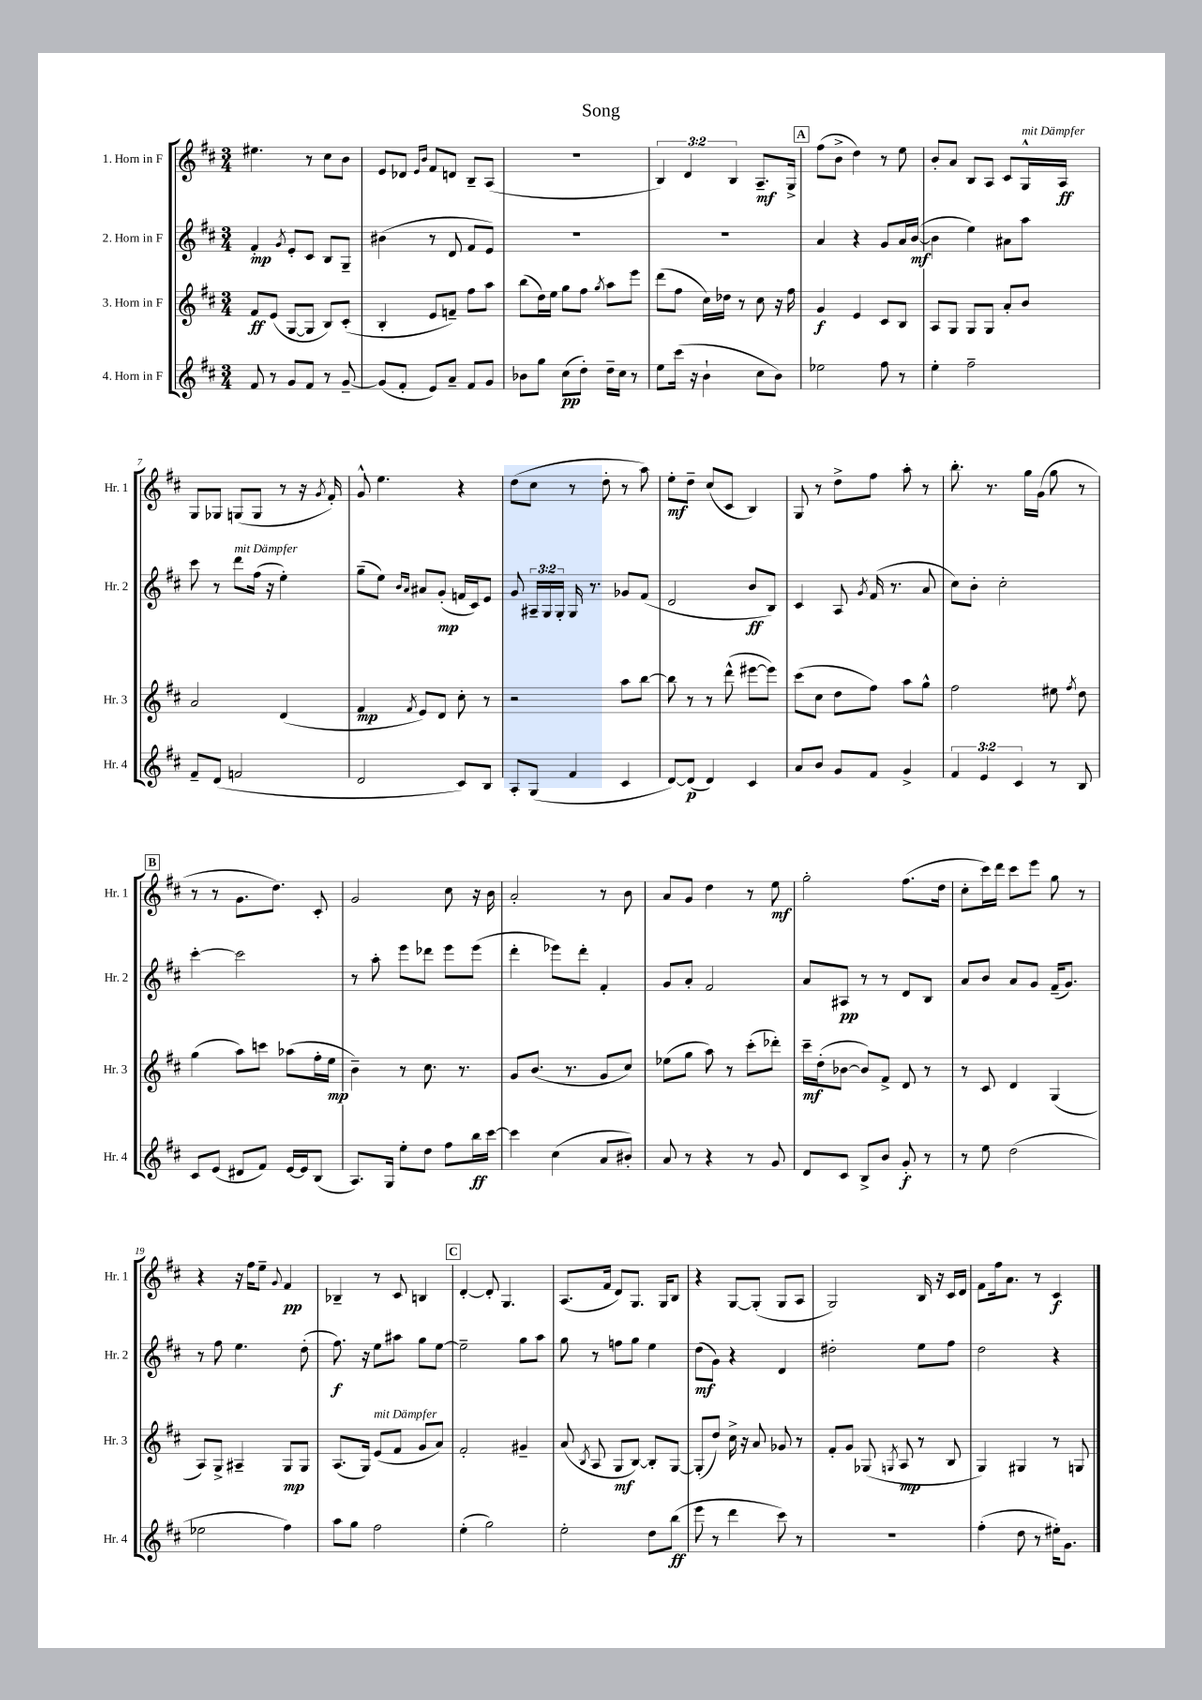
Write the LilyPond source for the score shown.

\header { title = "Song" }
<<
\new StaffGroup <<
\new Staff = "s0" \with { instrumentName = "1. Horn in F" shortInstrumentName = "Hr. 1" } {
    \clef treble \key d \major \numericTimeSignature \time 3/4 \override Staff.TupletNumber.text = #tuplet-number::calc-fraction-text
    \autoBeamOff eis''4. r8 cis''8[ b'8] |
    e'8[ des'8] \grace { e'16[ b'16] } fis'8[ d'8] b8[-- a8]( |
    r2. |
    \tuplet 3/2 { b4) d'4 b4 } a8.[--\mf g16]-> |
    \mark \markup { \box "A" } fis''8[( b'8]-> d''4) r8 e''8 |
    b'8[-. a'8] b8[ a8] cis'8[ g16-^^\markup { \italic "mit Dämpfer" } a16]\ff |
    g8[ ges8] g8[( g8] r8 r16 \acciaccatura { g'8 } fis'16-.) |
    g'8-^ e''4. r4 |
    d''8[( cis''8] r8 d''8-. r8 a''8) |
    e''8[-.\mf d''8]-- cis''8[( cis'8] b4) |
    g8 r8 d''8[-> fis''8] a''8-. r8 |
    b''8.-. r8. g''16[ g'16]( g''8 r8 |
    \mark \markup { \box "B" } r8 r8 g'8.[ d''8.]) cis'8-. |
    g'2 cis''8 r16 b'16 |
    a'2-. r8 b'8 |
    a'8[ g'8] d''4 r8 e''8\mf |
    g''2-. fis''8.[( d''16] |
    cis''8[-. cis'''16) d'''16] cis'''8[ e'''8] g''8 r8 |
    r4 r16 fis''16[ e''8]-- \appoggiatura { g'8 } fis'4\pp |
    bes4-- r8 cis'8 b4 |
    \mark \markup { \box "C" } d'4~-. d'8-. g4. |
    a8.[( fis'16] d'8[) g8.] g16[ b8] |
    r4 g8[~ g8]-.( g8[ a8] |
    g2) b16 r16 cis'16[ d'16] |
    fis'8[ fis''16 a'8.] r8 cis'4\f \bar "|." |
}
\new Staff = "s1" \with { instrumentName = "2. Horn in F" shortInstrumentName = "Hr. 2" } {
    \clef treble \key d \major \numericTimeSignature \time 3/4 \override Staff.TupletNumber.text = #tuplet-number::calc-fraction-text
    \autoBeamOff fis'4-.\mp \acciaccatura { g'8 } e'8[-. cis'8] b8[ g8]-- |
    bis'4( r8 d'8 fis'8[ e'8]) |
    R2. |
    R2. |
    \mark \markup { \box "A" } a'4 r4 g'8[ a'16 b'16]~\mf( |
    b'4 e''4) ais'8[ a''8] |
    cis'''8 r8 d'''8[^\markup { \italic "mit Dämpfer" } fis''16]( r16 e''4-.) |
    g''8[--( e''8]) \grace { b'16[ a'16] } ais'8[ g'8]-.\mp( f'16[ cis'16) e'8] |
    g'8 \tuplet 3/2 { ais16[-- g16 g16]-. } g16 r8. ges'8[ fis'8]( |
    d'2 b'8[\ff b8]) |
    cis'4 a8 \acciaccatura { g'8 } fis'16( r8. a'8 |
    cis''8[) b'8]-. cis''2-. |
    \mark \markup { \box "B" } cis'''4~-. cis'''2 |
    r8 a''8-. e'''8[ des'''8] e'''8[ e'''8]( |
    d'''4-. ees'''8[) d'''8]-. fis'4-. |
    g'8[ a'8]-. fis'2 |
    a'8[ ais8]\pp r8 r8 d'8[ b8] |
    a'8[ b'8] a'8[ g'8] fis'16[--( g'8.]) |
    r8 fis''8 e''4. d''8-.( |
    fis''8.\f) r16 e''8[ ais''8] g''8[ e''8]~ |
    \mark \markup { \box "C" } e''2-- g''8[ a''8] |
    g''8 r8 f''8[ g''8] e''4 |
    d''8[\mf( g'8]) r4 d'4 |
    dis''2-. e''8[ fis''8] |
    d''2 r4 \bar "|." |
}
\new Staff = "s2" \with { instrumentName = "3. Horn in F" shortInstrumentName = "Hr. 3" } {
    \clef treble \key d \major \numericTimeSignature \time 3/4
    \autoBeamOff fis'8[\ff e'8]( g8[~ g8] b8[) cis'8]-.( |
    b4-. e'8[ f'8]--) fis''8[ a''8] |
    b''8[( d''16) e''16] g''8[ fis''8] \acciaccatura { g''8 } a''8[ e'''8] |
    d'''8[( fis''8] cis''16[) des''16] r8 cis''8 r16 fis''16 |
    \mark \markup { \box "A" } g'4\f e'4 cis'8[ b8] |
    a8[ g8] g8[ g8] a'8[-. b'8] |
    a'2 d'4( |
    fis'4\mp \acciaccatura { fis'8 } e'8[) d'8] cis''8-. r8 |
    r2 a''8[ b''8]~ |
    b''8 r8 r8 d'''8-^( eis'''8[~ eis'''8]) |
    cis'''8[( cis''8] d''8[ fis''8]) a''8[ g''8]-^ |
    fis''2 eis''8 \acciaccatura { fis''8 } d''8 |
    \mark \markup { \box "B" } g''4( a''8[) c'''8] aes''8[( fis''16-. e''16]\mp |
    b'4--) r8 cis''8. r8. |
    g'8[ b'8.]( r8. g'8[ cis''8]) |
    ees''8[( g''8] a''8) r8 cis'''8[-.( des'''8]-.) |
    cis'''16[--\mf d''16-.( bes'8]~ bes'8[) fis'8]-> d'8 r8 |
    r8 cis'8 d'4 g4( |
    a8[) g8]-> ais4-- g8[\mp g8] |
    a8.[( g16]) e'8[^\markup { \italic "mit Dämpfer" }( fis'8] g'8[ a'8]) |
    \mark \markup { \box "C" } fis'2-. gis'4-- |
    a'8( \acciaccatura { b8 } a8 g8[\mf b8]~) b8[-. g8]~ |
    g8[-.( d''8]) cis''16-> r16 a'8 ges'8 r8 |
    fis'8[-. g'8] ges8( \acciaccatura { g8 } a8\mp r8 b8 |
    g4) gis4 r8 g8 \bar "|." |
}
\new Staff = "s3" \with { instrumentName = "4. Horn in F" shortInstrumentName = "Hr. 4" } {
    \clef treble \key d \major \numericTimeSignature \time 3/4 \override Staff.TupletNumber.text = #tuplet-number::calc-fraction-text
    \autoBeamOff fis'8 r8 g'8[ fis'8] r8 g'8~-- |
    g'8[( fis'8]-. e'8[) a'8]-- fis'8[ g'8] |
    bes'8[ g''8] cis''8[\pp( d''8]-.) d''16[-- cis''16] r8 |
    e''8[ cis'''16]( r16 b'4-! cis''8[ b'8]) |
    \mark \markup { \box "A" } ees''2 fis''8 r8 |
    e''4-. fis''2-- |
    fis'8[-- d'8]( f'2 |
    d'2 cis'8[) b8] |
    a8[-. g8]( fis'4 cis'4 |
    d'8[~) d'8]\p( d'4) cis'4 |
    a'8[ b'8] g'8[ fis'8] g'4-> |
    \tuplet 3/2 { fis'4 e'4 cis'4 } r8 b8 |
    \mark \markup { \box "B" } cis'8[ e'8]( dis'8[ fis'8]) e'16[~ e'16 b8]( |
    a8.[) g16] e''8[-. d''8] fis''8[ b''16\ff cis'''16]~ |
    cis'''4 cis''4( a'8[ bis'8]-.) |
    a'8 r8 r4 r8 g'8 |
    d'8[ cis'8] b8[-> b'8] g'8-.\f r8 |
    r8 e''8 d''2( |
    ees''2 fis''4) |
    a''8[ g''8] fis''2 |
    \mark \markup { \box "C" } e''4-.( g''2) |
    e''2-. d''8[ b''8]\ff( |
    e'''8 r8 d'''4 cis'''8) r8 |
    R2. |
    fis''4-.( d''8 r8 eis''16[-.) g'8.] \bar "|." |
}
>>
>>
